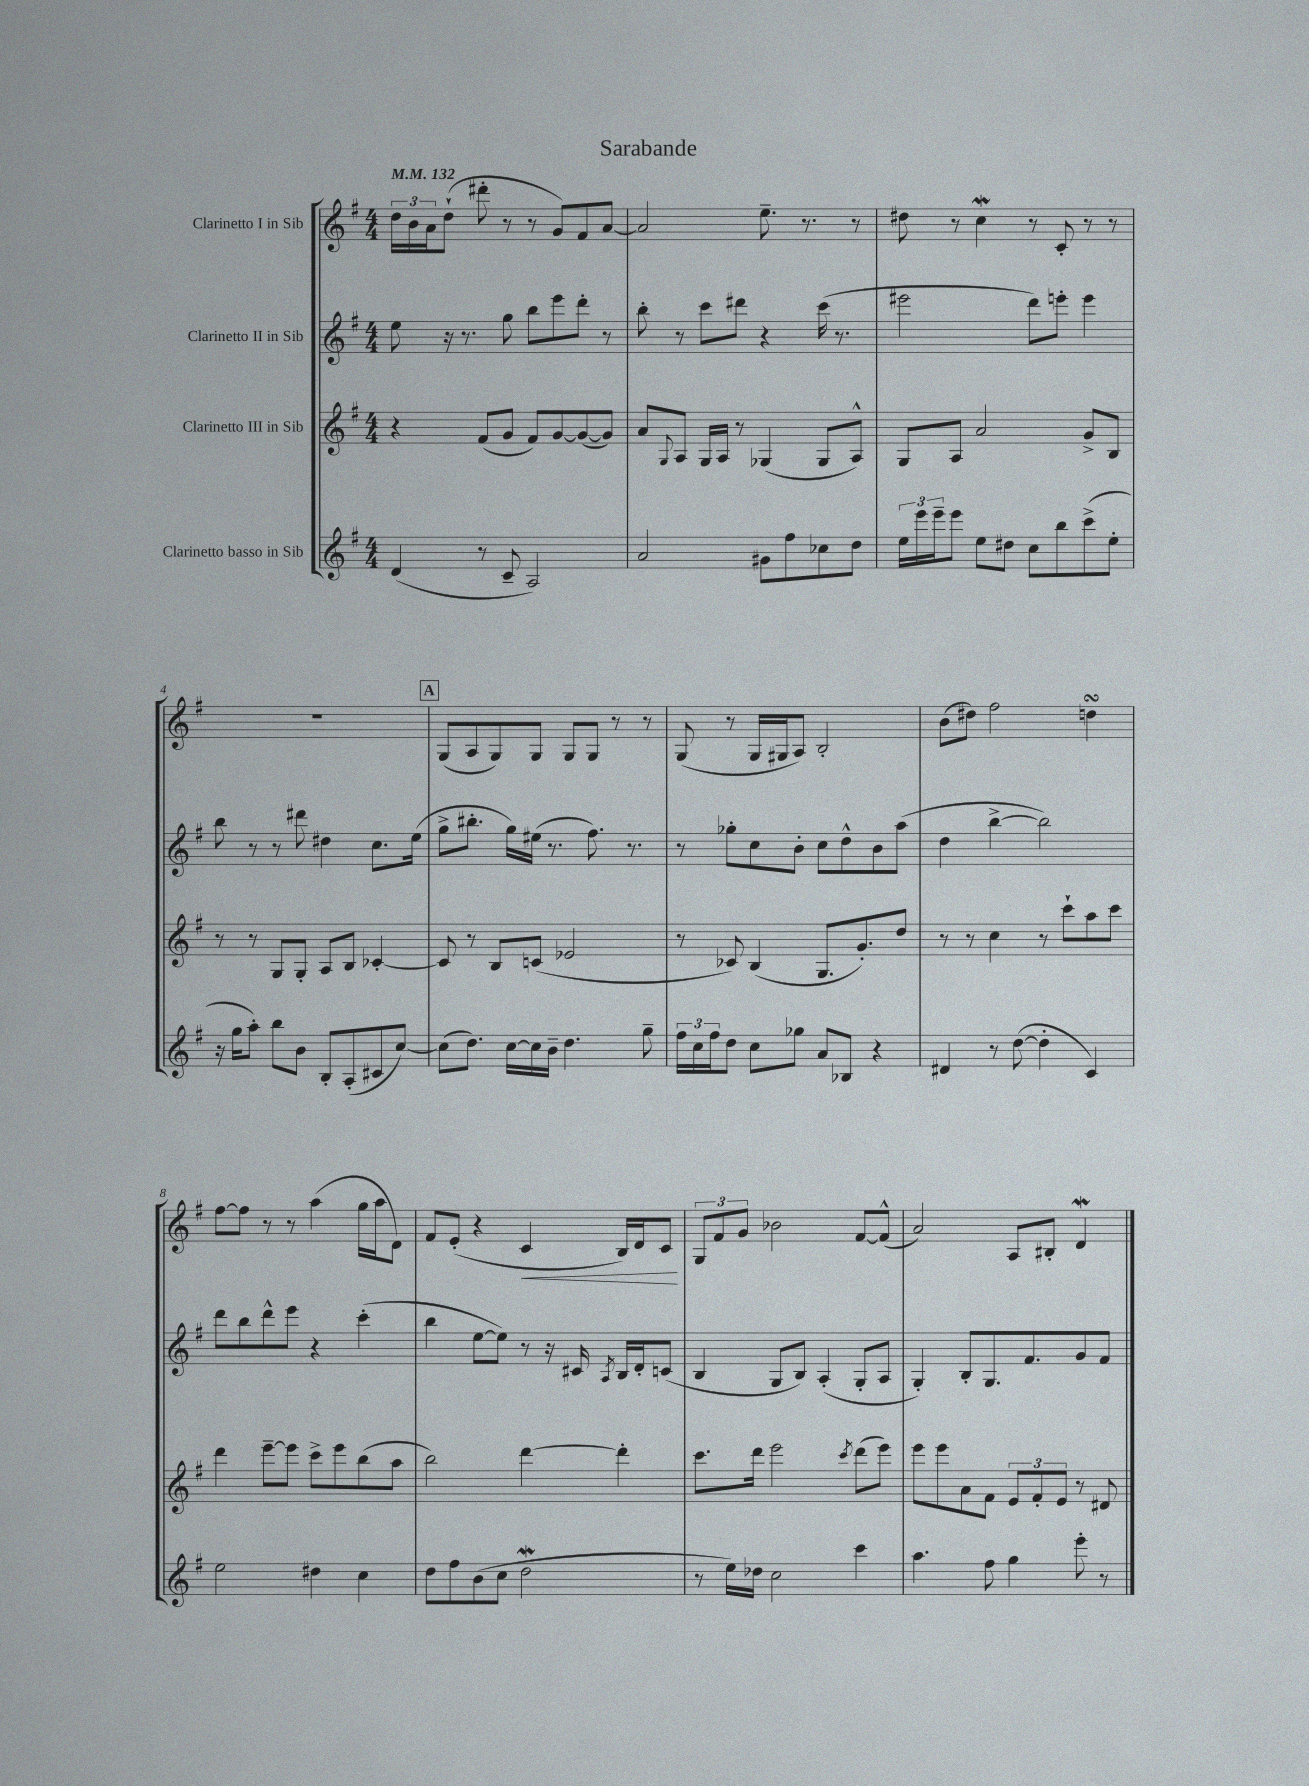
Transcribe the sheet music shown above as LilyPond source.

\header { title = "Sarabande" }
<<
\new StaffGroup <<
\new Staff = "s0" \with { instrumentName = "Clarinetto I in Sib" } {
    \clef treble \key g \major \numericTimeSignature \time 4/4 \tempo 4 = 132
    \tuplet 3/2 { d''16 b'16 a'16 } d''8-!( dis'''8-. r8 r8 g'8) fis'8 a'8~ |
    a'2 e''8.-- r8. r8 |
    dis''8 r8 c''4\mordent r8 c'8-. r8 r8 |
    R1 |
    \mark \markup { \box "A" } g8( a8 g8) g8 g8 g8 r8 r8 |
    g8( r8 g16 gis16 a8) b2-. |
    b'8( dis''8) fis''2 d''4\turn |
    fis''8~ fis''8 r8 r8 a''4( g''16 a''16 d'8) |
    fis'8 e'8-.( r4 c'4\< b16) d'16 c'8\! |
    \tuplet 3/2 { g8 fis'8 g'8 } bes'2 fis'8~ fis'8-^( |
    a'2) a8 bis8-. d'4\mordent \bar "|." |
}
\new Staff = "s1" \with { instrumentName = "Clarinetto II in Sib" } {
    \clef treble \key g \major \numericTimeSignature \time 4/4
    e''8 r16 r8. g''8 b''8 e'''8 d'''8-. r8 |
    b''8-. r8 c'''8 dis'''8 r4 c'''16( r8. |
    eis'''2 d'''8) e'''8-. e'''4 |
    b''8 r8 r8 dis'''8 dis''4 c''8. e''16( |
    \mark \markup { \box "A" } g''8-> bis''8.-. g''16) eis''16( r8. fis''8.) r8. |
    r8 ges''8-. c''8 b'8-. c''8 d''8-^ b'8 a''8( |
    d''4 b''4~-> b''2) |
    d'''8 b''8 d'''8-^ e'''8 r4 c'''4-.( |
    b''4 e''8~ e''8) r8 r16 cis'16 \acciaccatura { a8 } b16 d'16-. c'8( |
    b4 g8 b8) a4-.( g8-. a8 |
    g4-.) b8-. g8. fis'8. g'8 fis'8 \bar "|." |
}
\new Staff = "s2" \with { instrumentName = "Clarinetto III in Sib" } {
    \clef treble \key g \major \numericTimeSignature \time 4/4
    r4 fis'8( g'8 fis'8) g'8~ g'8~( g'8) |
    a'8 \appoggiatura { g8 } a8 g16 a16 r8 ges4( ges8 a8-^) |
    g8 a8 a'2 g'8-> b8 |
    r8 r8 g8 g8-. a8 b8 ces'4~-. |
    \mark \markup { \box "A" } ces'8 r8 b8 c'8( ees'2 |
    r8 ces'8) b4( g8. g'8.-.) d''8 |
    r8 r8 c''4 r8 c'''8-! a''8 c'''8 |
    d'''4 e'''8~-- e'''8 c'''8-> e'''8 b''8( a''8 |
    b''2) d'''4~ d'''4-. |
    c'''8. d'''16 e'''2 \acciaccatura { c'''8 } d'''8( e'''8) |
    e'''8 e'''8 a'8 fis'8 \tuplet 3/2 { e'8 fis'8-. e'8 } r8 dis'8 \bar "|." |
}
\new Staff = "s3" \with { instrumentName = "Clarinetto basso in Sib" } {
    \clef treble \key g \major \numericTimeSignature \time 4/4
    d'4( r8 c'8-- a2) |
    a'2 gis'8 fis''8 ces''8 d''8 |
    \tuplet 3/2 { e''16 e'''16 e'''16-- } e'''8 e''8 dis''8 c''8 b''8 c'''8->( e''8-. |
    r16 g''16 a''8-.) b''8 b'8 b8-. a8-.( cis'8 c''8~) |
    \mark \markup { \box "A" } c''8( d''8.) c''16~ c''16 b'16-- d''4. g''8-- |
    \tuplet 3/2 { fis''16 c''16 fis''16 } d''8 c''8 ges''8 a'8 bes8 r4 |
    dis'4 r8 d''8~( d''4-. c'4) |
    e''2 dis''4 c''4 |
    d''8 fis''8 b'8( c''8 d''2\mordent |
    r8 e''16) des''16 c''2 c'''4 |
    a''4. fis''8 g''4 e'''8-. r8 \bar "|." |
}
>>
>>
